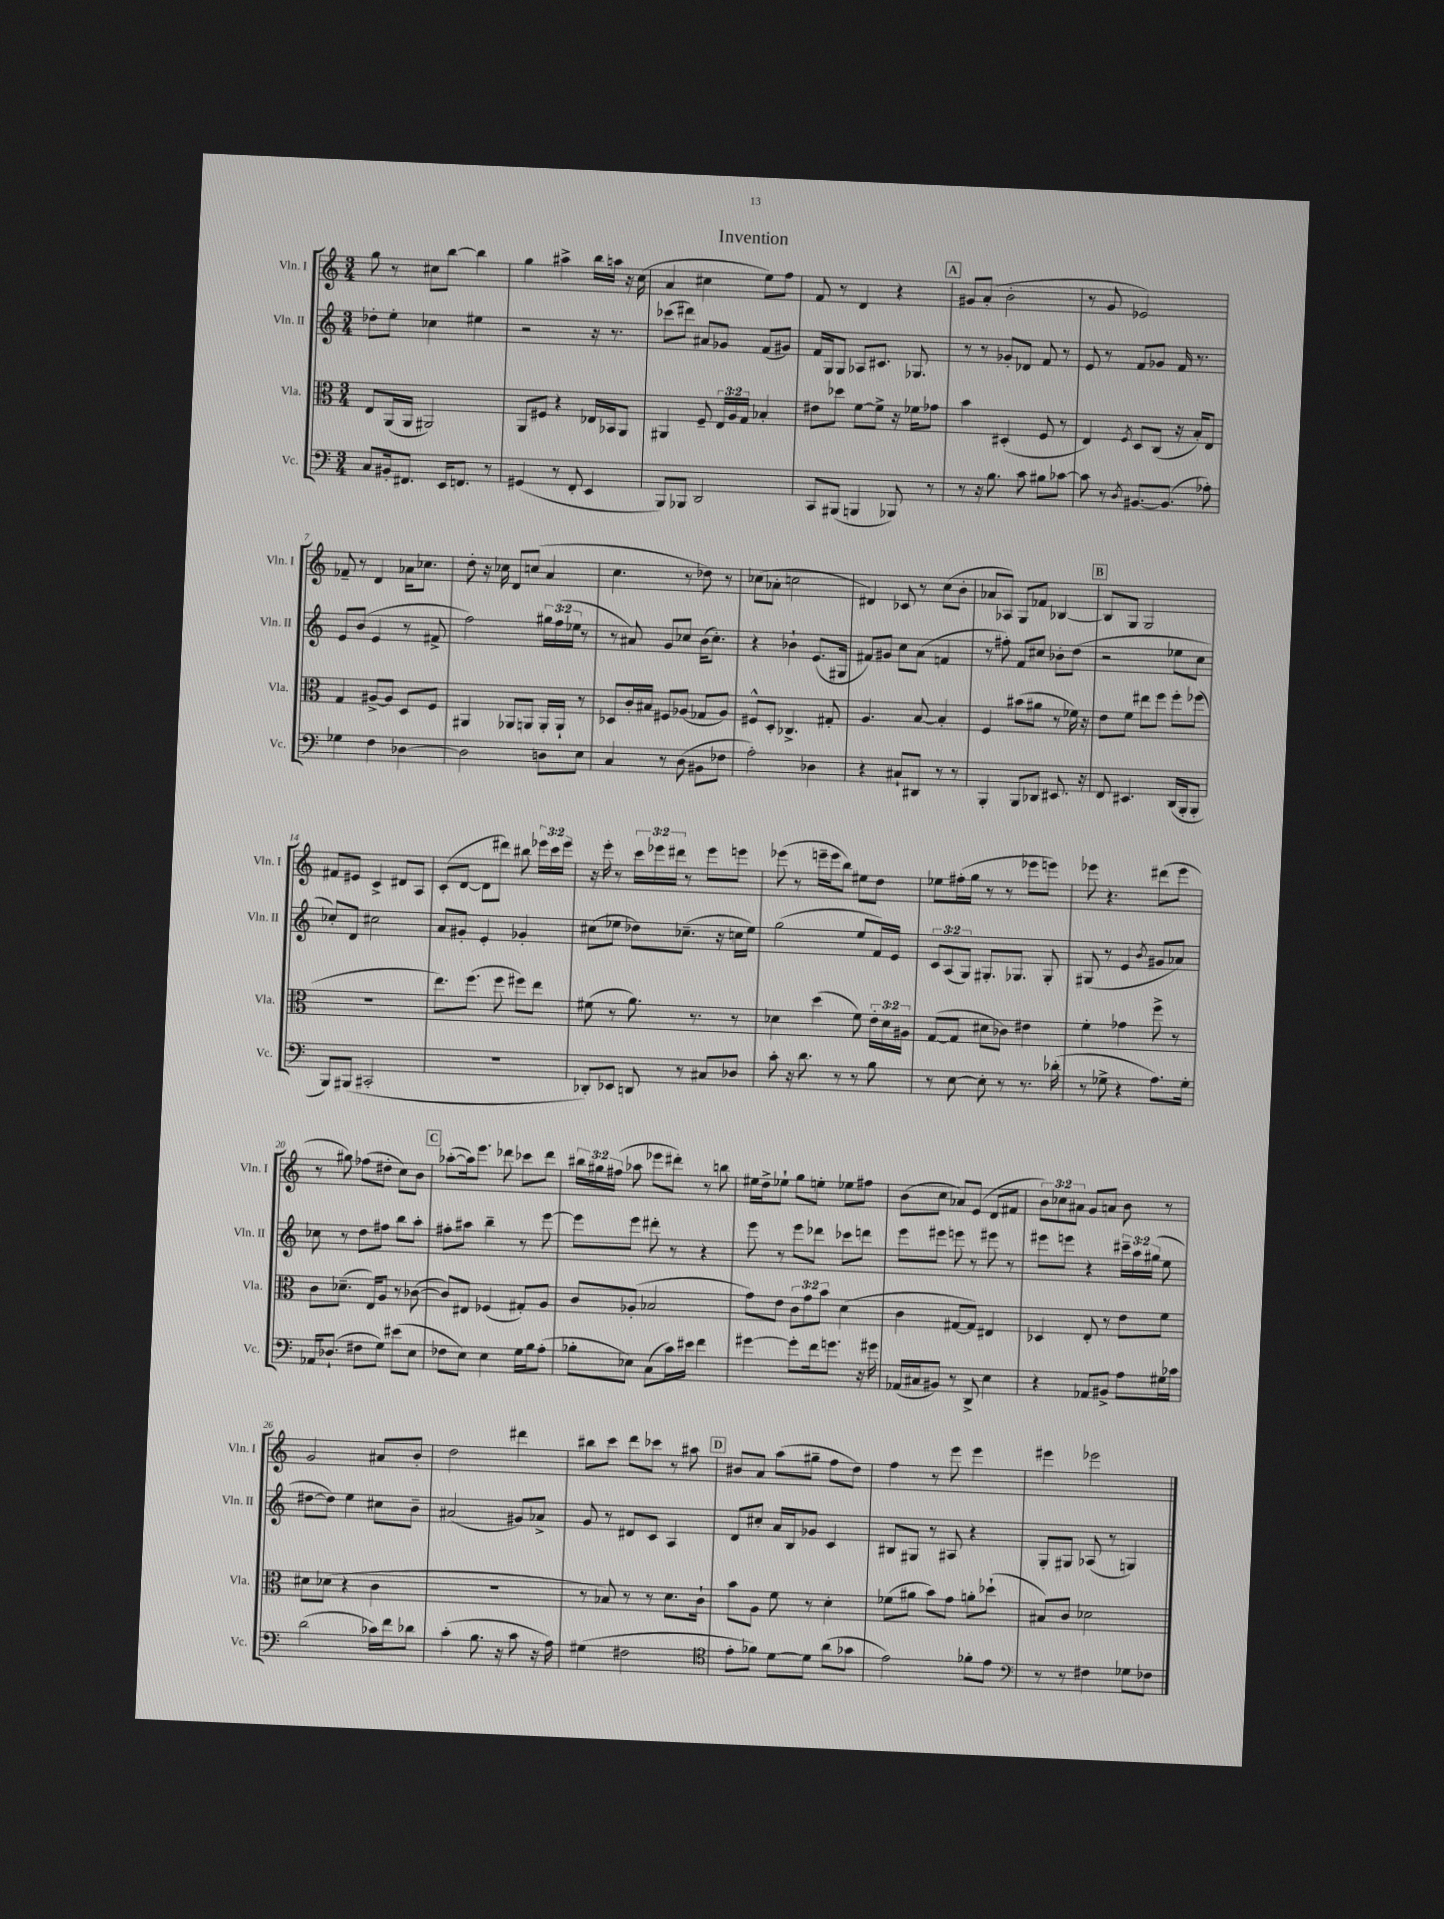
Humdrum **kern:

**kern	**kern	**kern	**kern
*part4	*part3	*part2	*part1
*staff4	*staff3	*staff2	*staff1
*I"Vc.	*I"Vla.	*I"Vln. II	*I"Vln. I
*I'Vc.	*I'Vla.	*I'Vln. II	*I'Vln. I
*clefF4	*clefC3	*clefG2	*clefG2
*k[]	*k[]	*k[]	*k[]
*M3/4	*M3/4	*M3/4	*M3/4
=1	=1	=1	=1
8C/L	8E/L	8dd-X'\L	8gg\
16BB#X'/k	(16AA/L	8ee'\J	8r
8.FF#X/J	16AA/JJ	.	.
.	2AA#X/)	4cc-X\	8cc#X\L
16EE/KL	.	.	[8bb\J
8.FFn/J	.	.	.
.	.	4ee#X\	4bb\]
8r	.	.	.
=2	=2	=2	=2
(4GG#X/	8AA/L	2r	4gg\
.	8F#X/J	.	.
8r	4r	.	4aa#X^\
8FF'/	.	.	.
4EE/	16E-X/LL	16r	16bb\LL
.	16BB-X/J	8.r	16aan\JJ
.	8AA/J	.	16r
.	.	.	(16cc\
=3	=3	=3	=3
8BBB/L)	4AA#X/	(8ccc-X\L	4a/
8BBB-X/J	.	8ddd#X\J)	.
2DD/	8F~/	8a#X/L	4cc#X\
.	24E/LL	8g-X/J	.
.	24A/	.	.
.	24G/JJ	.	.
.	4B-X'/	(8f/L	8ee\L)
.	.	8g#X/J)	8ff\J
=4	=4	=4	=4
8CC/L	8e#X\L	16f/LL	8f/
.	.	16G/J	.
(8BBB#X/J	8dd-X\J	8G/J	8r
4BBBn/	[8f\L	8A-X/L	4d/
.	8f^\J]	8.c#X/J	.
8BBB-X/)	16r	.	4r
.	16f-X\KL	8.G-X/	.
8r	8g-X\J	.	.
!!LO:REH:place=s1:t=A
=5	=5	=5	=5
8r	4b\	8r	8g#X/L
16r	.	8r	(8a'/J
8.B\	.	.	.
.	(4D#X'/	8g-X'/L	2b'\
8c\	.	8d-X/J	.
8B#X\L	8F/	8f/	.
[8c-X\J	8r	8r	.
=6	=6	=6	=6
8c-\]	4E/)	8e/	8r
8r	.	8r	8g/
8qD/	8qF/	.	.
[8.BB#X/L	8D/L	8f/L	2e-X/)
.	(8C/J	8g-X/J	.
(8.BB#/J]	.	.	.
.	16r	16f/	.
.	16B'/KL)	8.r	.
8A-X'\)	8E/J	.	.
!!LO:LB:g=z
=7	=7	=7	=7
4G-X\	4G/	8e/L	8f-X~/
.	.	(8b/J	8r
4F\	[8A#X^/L	4e/	4d/
.	8A#/J]	.	.
[4D-X\	8D/L	8r	16a-X\KL
.	.	.	8.cc-X\J
.	8F/J	8f#X^/	.
=8	=8	=8	=8
2D-\]	4AA#X/	2ff\)	8dd'\
.	.	.	16r
.	.	.	16cc-X\
.	8AA-X/L	.	8d/L
.	8AAn/J	.	(8ccn/J
8Dn\L	16AA'/LL	24gg#X\LL	4a/
.	.	(24ff\	.
.	16AA`/JJ	.	.
.	.	24ee-X\JJ	.
8E\J	8r	8r	.
=9	=9	=9	=9
4C/	8D-X/L	8r	4.cc\
.	16c'/L	8a#X/)	.
.	16B#X/JJ	.	.
8r	8F#X/L	8g/L	.
(8D\	(8A-X/J	8cc-X/J	8r
8BB#X\L	8G-X/L	(16b\KL	8dd-X\)
.	.	8.cc-'\J)	.
8F-X\J	8A-/J)	.	8r
=10	=10	=10	=10
2A'\)	8F#X^^/L	4r	(8cc-X\L
.	8D'/J	.	8a-X'\J
.	4.C-X^/	4b-X`\	2ccn\
4D-X\	.	(8.e/L	.
.	8G#X'/	.	.
.	.	16G#X/Jk	.
=11	=11	=11	=11
4r	4.A/	8f#X/L)	4d#X/)
.	.	8g#X/J	.
8C#X`/L	.	8cc\L	8c-X/
8DD#X/J	[8B/	(8a\J	8r
8r	4B'/]	4fn/	(8cc\L
8r	.	.	8b'\J
=12	=12	=12	=12
4BBB'/	4F/	8r	8a-X/L
.	.	8ff#X'\)	8A-X/J)
8BBB/L	(8b#X\L	8f/L	8G/L
8DD-X/J	8a#X\J	8cc#X/J	8f-X/J
8.EE#X/	8r	8b-X'\L	[4B-X/
.	16f-X\)	(8dd\J	.
16r	16r	.	.
!!LO:REH:place=s1:t=B
=13	=13	=13	=13
8FF/	8e\L	2r	8B-/L]
4.EE#X/	8f\J	.	8G/J
.	8ee#X\L	.	2G/
.	8ff\J	.	.
(16DD/LL	8ff'\L	8ee-X\L	.
16BBB'/J	.	.	.
8BBB'/J	(8ff-X\J	8cc\J	.
!!LO:LB:g=z
=14	=14	=14	=14
8BBB/L)	2.r	8cc-X'/L)	8f#X/L
(8BBB#X/J	.	8d/J	8e#X/J
2CC#X'/	.	2cc#X\	4c^/
.	.	.	8d#X/L
.	.	.	8A/J
=15	=15	=15	=15
2.r	8.ee\L)	8a/L	(8c'/L
.	.	8g#X'/J	[8d/J
.	(8.ff\J	.	.
.	.	4e'/	8d\L]
.	8ff\	.	8ddd#X\J)
.	8ff#X\L)	4g-X'/	8bb#X\
.	8ee\J	.	24eee-X\LL
.	.	.	24ccc\
.	.	.	24eee-\JJ
=16	=16	=16	=16
8DD-X'/L)	(8f#X\	(8cc#X\L	16r
.	.	.	16eee'\
8EE-X/J	8r	8ee-X\J	8r
8DDn/	8.a\)	8dd-X\L)	24ccc\LL
.	.	.	24eee-X\
.	.	.	24ddd#X\JJ
8r	.	(8.cc-X~\J	8r
.	8.r	.	.
8C#X/L	.	.	8eee-\L
.	.	16r	.
8D-X/J	8r	16ccn\LL	8eeen\J
.	.	16ee-\JJ)	.
=17	=17	=17	=17
8c'\	4d-X\	(2gg\	(8eee-X\
16r	.	.	8r
8.d\	.	.	.
.	(4dd\	.	16eeen~\LL
.	.	.	16eee\J
8r	.	.	8bb\J)
8r	8f\)	8ee/L	8ee#X\L
8B\	24e'\LL	16f/L)	8dd\J
.	24d-\	.	.
.	.	16e/JJ	.
.	24A#X\JJ	.	.
=18	=18	=18	=18
8r	([8G/L	12c/L	8ee-X\L
.	.	(12A/	.
[8E\	8G/J]	.	(16ff#X'\L
.	.	12G/J)	.
.	.	.	16gg\JJ
8E'\]	8d#X\L	8.G#X'/L	8r
8r	8c-X\J)	.	8r
.	.	8.G-X/J	.
8.r	4e#X\	.	8eee-X\L
.	.	8G-'/	8eeen\J)
(16d-X'\	.	.	.
=19	=19	=19	=19
8r	4f'\	(8G#X/	8eee-X\
8G-X^\	.	8r	4.r
4r	4g-X\	4e/	.
.	.	8qb/	.
8.A\L)	8ff^\	8g#X/L	(8ddd#X\L
.	8r	8a-X/J)	8eee-\J
16G-'\Jk	.	.	.
!!LO:LB:g=z
=20	=20	=20	=20
16AA-X/KL	8c\L	8cc-X\	8r
(8.D-X`/J	.	.	.
.	(8.d-X~\J	8r	8gg#X\)
8F#X\L	.	8dd\L	(8ff-X\L
.	16E/KL)	.	.
8G\J)	8A/J	8ff#X\J	8dd#X'\J
(8e#X\L	8r	8bb\L	8cc\L)
8E\J	([8c-X\	8aa'\J	8b\J
!!LO:REH:place=s1:t=C
=21	=21	=21	=21
8F-X\L	8c-/L])	8ff#X'\L	([8aa-X'\L
8E\J)	8E#X/J	8aa#X\J	16aa-\k])
.	.	.	8.eee\J
4E\	(4F-X/	4bb~\	.
.	.	.	8ddd-X\
16G\LL	8G#X'/L)	8r	8ccc-X\L
16B\J	.	.	.
(8A'\J	8A/J	[8eee\	8ddd-\J
=22	=22	=22	=22
8B-X'\L	8c/L	8eee\L]	24bb#X\LL
.	.	.	24gg#X\
.	.	.	(24ff#X\JJ
8E-X\J)	(8A-X'/J	8eee\J	8aa-X\
(8C\L	2B-X/	8ddd#X'\	8eee-X\L
16c\L)	.	8r	8ddd#X'\J)
16e#X\JJ	.	.	.
4f\	.	4r	8r
.	.	.	8bbn\
=23	=23	=23	=23
[4g#X\	8g\L)	8eee\	16ee#X\LL
.	.	.	16dd^\J
.	8e\J	8r	8ee-X`\J
8g#'\L]	12c\L	8eee\L	8gg\L
.	12g\	.	.
16f\k	.	8ddd-X\J	8een'\J
.	12b\J	.	.
8.gn\J	.	.	.
.	(4d\	8ccc-X\L	8ee-X\L
16r	.	8dddn\J	8ff#X\J
16g#X\	.	.	.
=24	=24	=24	=24
(16AA-X/LL	4c\	8eee\L	(8b\L
16C#X/J	.	.	.
8BB#X/J)	.	8eee#X\J	8cc\J
8r	[8G#X/L	8eeen\	8a-X/L)
8DD^/	8G#/J])	8r	(8e/J
4E\	4E#X/	8eee#X\	8d/L
.	.	8r	8f#X/J
=25	=25	=25	=25
4r	4D-X/	8eee#X\L	12b\L)
.	.	.	12cc-X\
.	.	8eeen\J	.
.	.	.	12a#X\J
8AA-X/L	8E'/	4r	8g/L
8BB#X^/J	8r	.	8an/J
8A\L	8e\L	24ccc#X~\LL	8b\
.	.	24aa\	.
.	.	(24gg#X\JJ	.
16G#X\L	8f\J	8ee\	8r
16c-X\JJ	.	.	.
!!LO:LB:g=z
=26	=26	=26	=26
(2d\	8d#X\L	[8dd#X\L	2g/
.	(8d-X\J	8dd#\J])	.
.	4r	4ee\	.
16c-X\LL)	4c\	8cc#X\L	8a#X/L
16f\J	.	.	.
8d-X\J	.	8b~\J	8b'/J
=27	=27	=27	=27
(4c'\	2.r	(2a#X/	2dd\
8.B\	.	.	.
16r	.	.	.
8c\	.	8g#X/L)	4ddd#X\
16r	.	8a-X^/J	.
16A\)	.	.	.
=28	=28	=28	=28
(4G#X\	8r	8g/	8bb#X\L
.	8B-X/)	8r	8ccc\J
2F#X\	8r	8d#X/L	8ddd\L
.	8r	8c/J	8ccc-X\J
.	8.d\L	4A/	8r
.	.	.	8aa#X\
.	16c`\Jk	.	.
!!LO:REH:place=s1:t=D
=29	=29	=29	=29
*clefC4	*	*	*
8e'\L	8b\L	8d/L	8b#X/L
8f-X\J)	8A\J	8cc#X'/J	8a/J
[8d\L	8f\	16a/LL	(8aa\L
.	.	16B/J	.
8d\J]	8r	8g-X/J	8gg#X~\J
(8a\L	4d'\	4c/	8ff\L
8g-X\J	.	.	8dd\J)
=30	=30	=30	=30
2e\)	(8f-X\L	8B#X/L	4ff\
.	8a#X\J	8G#X/J	.
.	8b\L)	8r	8r
.	8g\J	8A#X/	8eee\
8f-X'\L	8an'\L	4r	4eee\
8e\J	(8dd-X`\J	.	.
=31	=31	=31	=31
*clefF4	*	*	*
8r	8B#X/L)	8G'/L	4eee#X\
8r	8c/J	8G#X/J	.
4F#X\	2d-X\	(8A-X/	2eee-X\
.	.	8r	.
8G-X\L	.	4Gn/)	.
8F-X\J	.	.	.
==	==	==	==
*-	*-	*-	*-
